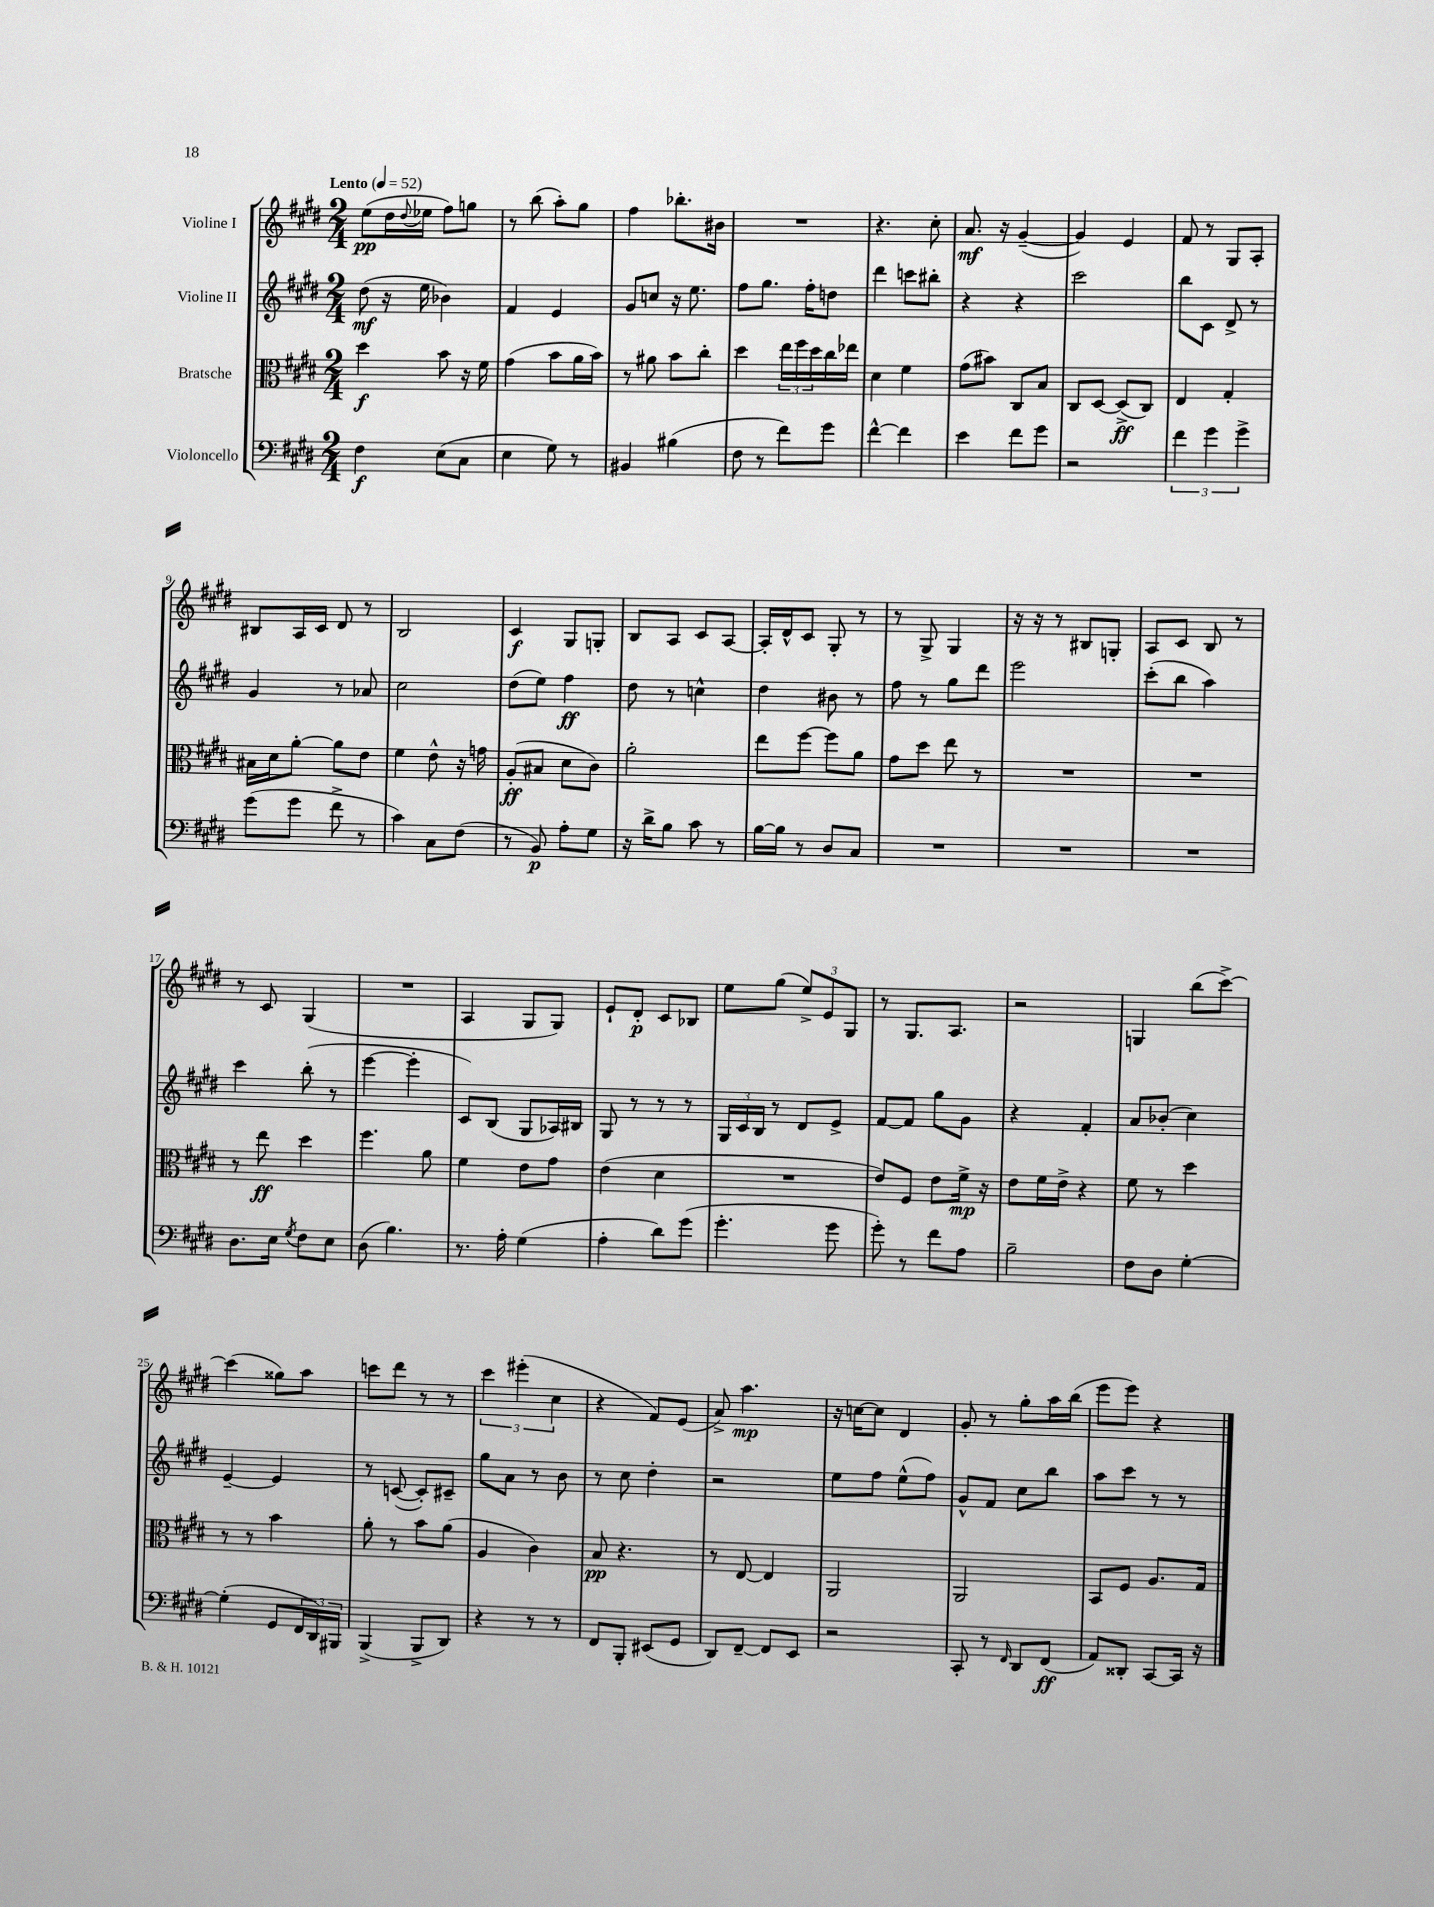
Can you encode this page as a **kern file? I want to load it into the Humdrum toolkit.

**kern	**kern	**kern	**kern
*staff4	*staff3	*staff2	*staff1
*clefF4	*clefC3	*clefG2	*clefG2
*k[f#c#g#d#]	*k[f#c#g#d#]	*k[f#c#g#d#]	*k[f#c#g#d#]
*M2/4	*M2/4	*M2/4	*M2/4
*MM52	*MM52	*MM52	*MM52
4F#	4dd#	(8dd#	(8ee
.	.	16r	16dd#
.	.	.	8qqdd#
.	.	16ee	16ee-
(8E	8b	4b-)	8ff#)
8C#	16r	.	8gg
.	16f#	.	.
=	=	=	=
4E	(4g#	4f#	8r
.	.	.	(8bb
8G#)	8b	4e	8aa')
8r	16a	.	8gg#
.	16b)	.	.
=	=	=	=
4BB#	8r	8g#	4ff#
.	8a#	8cc	.
(4B#	8b	16r	8.bb-'
.	.	8.ee	.
.	8cc#'	.	.
.	.	.	16b#
=	=	=	=
8F#	4dd#	8ff#	2r
8r	.	8.gg#	.
8f#)	24ee	.	.
.	24ff#	.	.
.	.	16ff#'	.
.	24dd#	.	.
8g#	16cc#	8dd	.
.	16ee-	.	.
=	=	=	=
[4f#^^	4d#	4ddd#	4.r
4f#]	4f#	8ccc	.
.	.	8bb#'	8cc#'
=	=	=	=
4e	(8g#	4r	8.a
.	8b#)	.	.
.	.	.	16r
8f#	8C#	4r	([4g#~
8g#	8B	.	.
=	=	=	=
2r	8C#	2ccc#	4g#])
.	[8D#	.	.
.	(8D#^]	.	4e
.	8C#)	.	.
=	=	=	=
6f#	4E	8bb	8f#
.	.	8c#	8r
6g#	.	.	.
.	4G#'	8d#^	8G#
6g#^	.	.	.
.	.	8r	8A'
=	=	=	=
(8g#	16B#	4g#	8B#
.	16d#	.	.
8g#	[8a'	.	16A
.	.	.	16c#
8f#^	8a]	8r	8d#
8r	8e	8a-	8r
=	=	=	=
4c#)	4f#	2cc#	2B
8C#	8e^^	.	.
(8F#	16r	.	.
.	16g	.	.
=	=	=	=
8r	(8A'	(8dd#	4c#
8BB)	8B#	8ee)	.
8A'	8d#	4ff#	8G#
8G#	8c#)	.	8G'
=	=	=	=
16r	2a'	8dd#	8B
16d#^	.	.	.
8B	.	8r	8A
8c#	.	4cc^^	8c#
8r	.	.	[8A
=	=	=	=
[16B	8ee	4dd#	16A']
16B]	.	.	16d#^^
8r	[8ff#	.	8c#
8D#	8ff#]	8b#	8G#'
8C#	8a	8r	8r
=	=	=	=
2r	8g#	8ff#	8r
.	8dd#	8r	8G#^
.	8ee	8gg#	4G#
.	8r	8ddd#	.
=	=	=	=
2r	2r	2eee	16r
.	.	.	16r
.	.	.	8r
.	.	.	8B#
.	.	.	8G'
=	=	=	=
2r	2r	(8ccc#'	8A
.	.	8bb	8c#
.	.	4aa)	8B
.	.	.	8r
=	=	=	=
8.D#	8r	4ccc#	8r
.	8ee	.	8c#
16E	.	.	.
8qG#	.	.	.
8F#	4dd#	(8bb'	(4G#
8E	.	8r	.
=	=	=	=
(8D#	4.ff#	[4eee	2r
4.B)	.	.	.
.	.	4eee']	.
.	8a	.	.
=	=	=	=
8.r	4f#	8c#)	4A
.	.	(8B	.
16A'	.	.	.
(4G#	8e	8G#	8G#
.	8g#	16A-)	8G#)
.	.	16B#	.
=	=	=	=
4A'	(4e	8G#	8e`
.	.	8r	8d#'
8d#)	4d#	8r	8c#
(8g#	.	8r	8B-
=	=	=	=
4.g#'	2r	24G#	8ee
.	.	24c#	.
.	.	24B	.
.	.	8r	(8gg#
.	.	8d#	12ee^)
.	.	.	12e
8g#	.	8e^	.
.	.	.	12G#
=	=	=	=
8g#')	8e)	[8f#	8r
8r	8F#	8f#]	8.G#
8f#	8e	8gg#	.
.	.	.	8.A
8A	16f#^	8g#	.
.	16r	.	.
=	=	=	=
2B~	8e	4r	2r
.	16f#	.	.
.	16e^	.	.
.	4r	4f#'	.
=	=	=	=
8F#	8f#	8a	4G
8D#	8r	(8b-'	.
[4G#'	4dd#	4cc#)	(8bb
.	.	.	[8ccc#^)
=	=	=	=
(4G#']	8r	[4e~	(4ccc#]
.	8r	.	.
8GG#	4b	4e]	8gg##)
24FF#	.	.	8aa
24DD#)	.	.	.
24BBB#	.	.	.
=	=	=	=
(4BBB^	8a'	8r	8ccc
.	8r	([8c	8ddd#
8BBB^	8b	8c'])	8r
8DD#)	(8a	8c#~	8r
=	=	=	=
4r	4A	8gg#	6ccc#
.	.	8a	.
.	.	.	(6eee#'
8r	4c#)	8r	.
.	.	.	6cc#
8r	.	8b	.
=	=	=	=
8FF#	8B	8r	4r
8BBB'	4.r	8cc#	.
(8EE#	.	4dd#'	8f#)
8GG#	.	.	(8e
=	=	=	=
8DD#)	8r	2r	8a^)
[8FF#~	[8E	.	4.aa
8FF#]	4E]	.	.
8EE	.	.	.
=	=	=	=
2r	2AA	8ee	16r
.	.	.	[16cc
.	.	8ff#	8cc]
.	.	(8ee^^	4d#
.	.	8ff#)	.
=	=	=	=
8CC#'	2AA	8g#^^	8g#'
8r	.	8f#	8r
16qqFF#	.	.	.
8DD#	.	8cc#	8gg#'
(8FF#	.	8bb	16aa
.	.	.	(16bb
=	=	=	=
8AA)	8BB	8aa	8eee
8DD##'	8F#	8ccc#	8eee)
[8CC#	8.A	8r	4r
16CC#]	.	8r	.
16r	16G#	.	.
==	==	==	==
*-	*-	*-	*-
